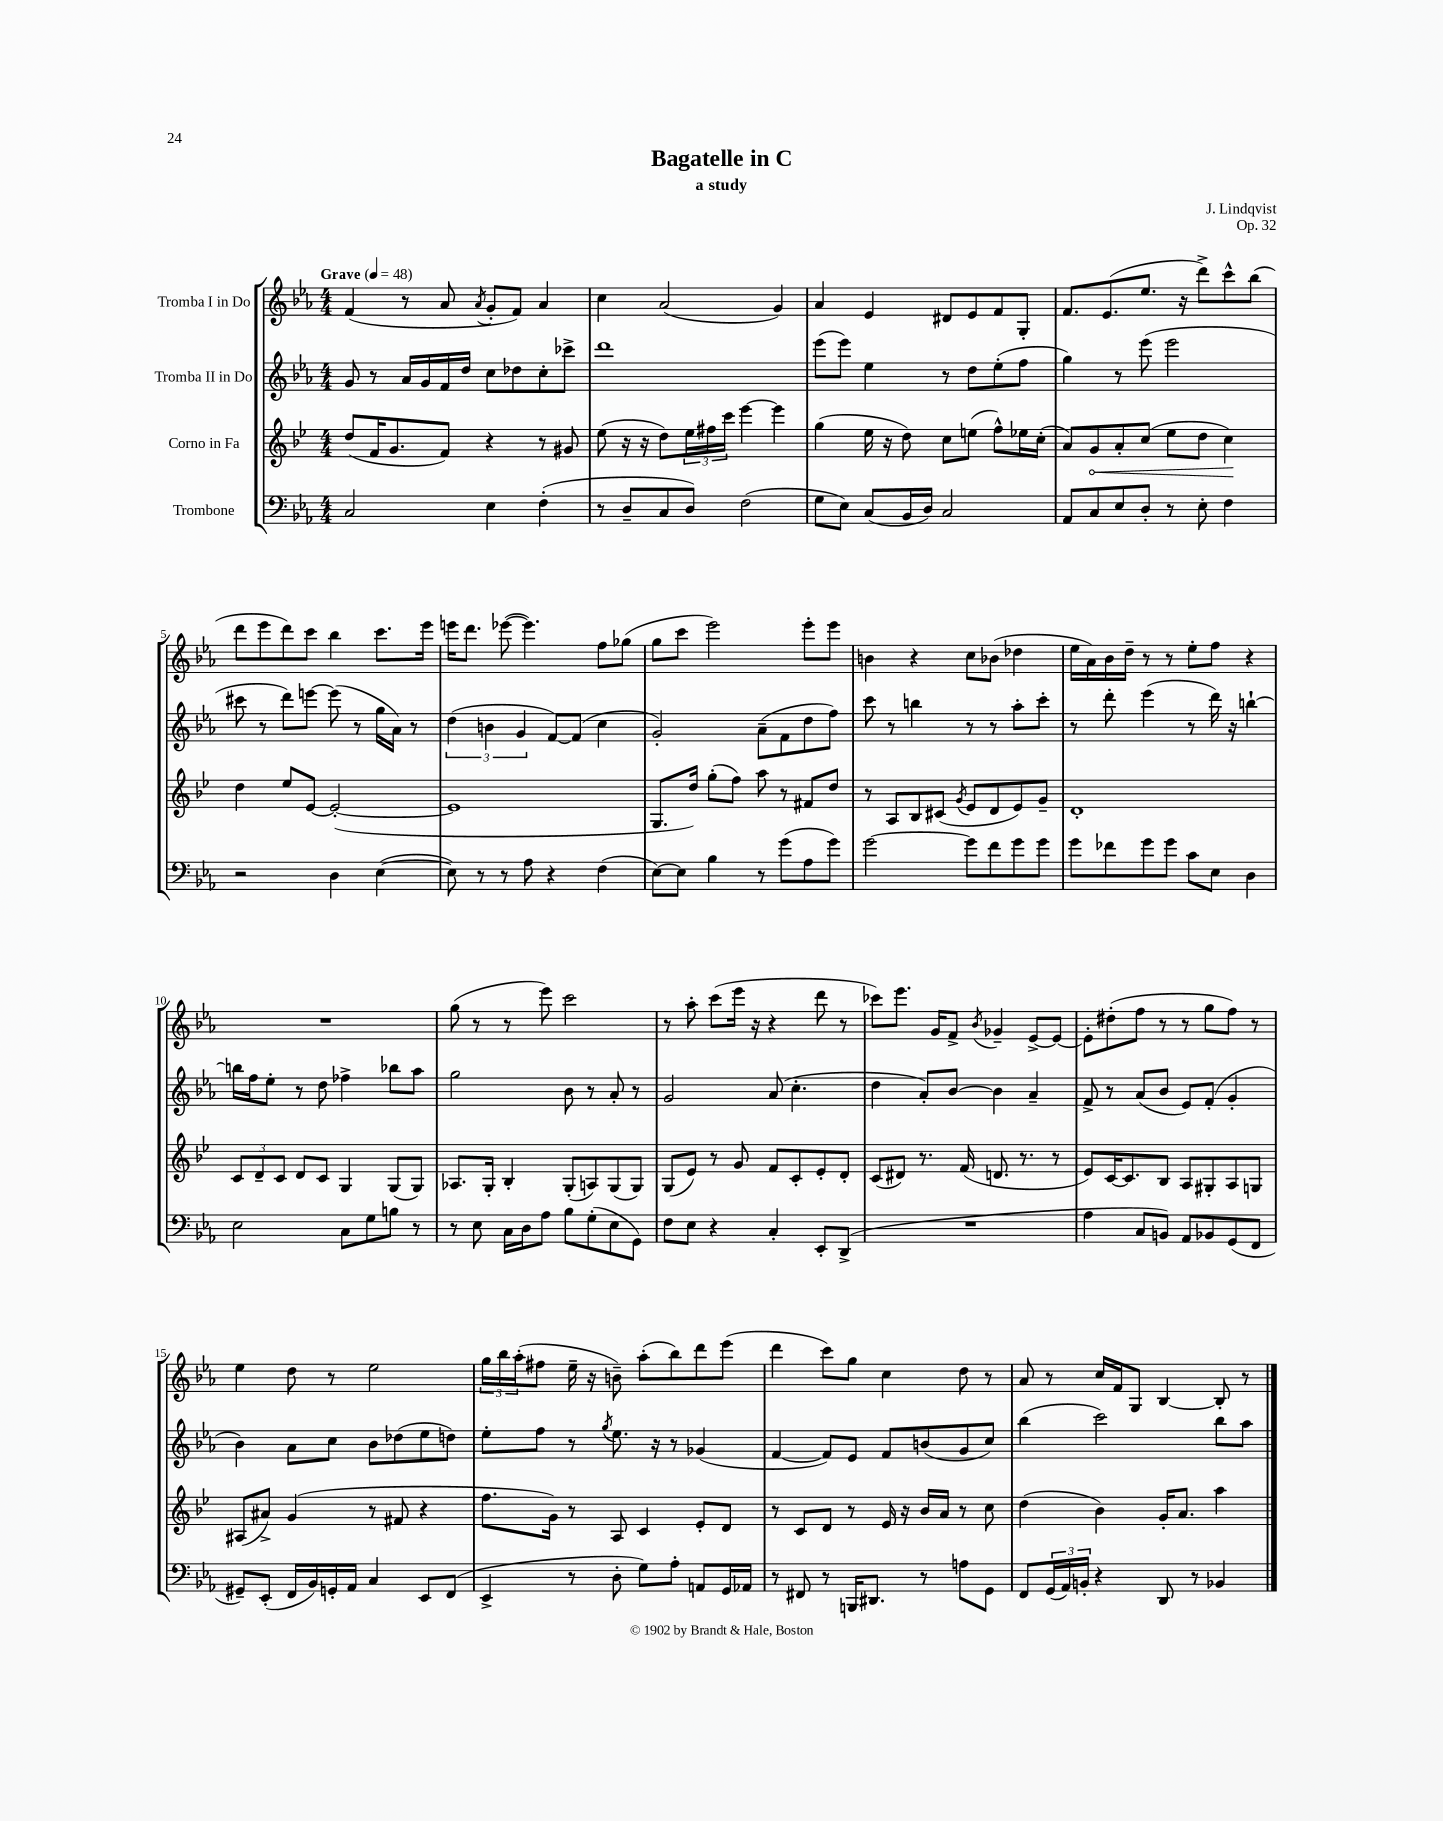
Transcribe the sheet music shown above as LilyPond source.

\header { title = "Bagatelle in C" composer = "J. Lindqvist" subtitle = "a study" opus = "Op. 32" }
<<
\new StaffGroup <<
\new Staff = "s0" \with { instrumentName = "Tromba I in Do" } {
    \clef treble \key ees \major \numericTimeSignature \time 4/4 \tempo "Grave" 4 = 48
    f'4( r8 aes'8 \acciaccatura { aes'8 } g'8-. f'8) aes'4 |
    c''4 aes'2( g'4) |
    aes'4 ees'4 dis'8 ees'8 f'8 g8-. |
    f'8. ees'8.( ees''8. r16 d'''8->) c'''8-^ bes''8( |
    d'''8 ees'''8 d'''8) c'''8 bes''4 c'''8. ees'''16 |
    e'''16 d'''8. ees'''8~( ees'''4.) f''8 ges''8( |
    g''8 c'''8 ees'''2) ees'''8-. ees'''8 |
    b'4 r4 c''8 bes'8( des''4 |
    ees''16 aes'16) bes'16 d''16-- r8 r8 ees''8-. f''8 r4 |
    R1 |
    g''8( r8 r8 ees'''8) c'''2 |
    r8 aes''8-. c'''8( ees'''16 r16 r4 d'''8 r8 |
    ces'''8) ees'''8. g'16 f'8-> \acciaccatura { bes'8 } ges'4-- ees'8~-> ees'8~ |
    ees'8-. dis''8-.( f''8 r8 r8 g''8 f''8) r8 |
    ees''4 d''8 r8 ees''2 |
    \tuplet 3/2 { g''16 bes''16 aes''16-.( } fis''8 ees''16-- r16 b'8--) aes''8-.( bes''8) d'''8 ees'''8( |
    d'''4 c'''8) g''8 c''4 d''8 r8 |
    aes'8 r8 c''16 f'16 g8 bes4~ bes8-. r8 \bar "|." |
}
\new Staff = "s1" \with { instrumentName = "Tromba II in Do" } {
    \clef treble \key ees \major \numericTimeSignature \time 4/4
    g'8 r8 aes'16 g'16 f'16 d''16 c''8 des''8 c''8-. ces'''8-> |
    d'''1 |
    ees'''8( ees'''8) ees''4 r8 d''8 ees''8-.( f''8 |
    g''4) r8 ees'''8( ees'''2 |
    cis'''8 r8 d'''8) e'''8~ e'''8( r8 g''16 aes'16) r8 |
    \tuplet 3/2 { d''4( b'4 g'4 } f'8~) f'8( c''4 |
    g'2-.) aes'8--( f'8 d''8 f''8) |
    c'''8 r8 b''4 r8 r8 aes''8-. c'''8-. |
    r8 d'''8-. ees'''4( r8 d'''16) r16 b''4~-! |
    b''16 f''16 ees''8-. r8 d''8 fes''4-> bes''8 aes''8 |
    g''2 bes'8 r8 aes'8-. r8 |
    g'2 aes'8( c''4.-. |
    d''4 aes'8-.) bes'8~ bes'4 aes'4-- |
    f'8-> r8 aes'8( bes'8 ees'8) f'8-.( g'4-. |
    bes'4) aes'8 c''8 bes'8 des''8( ees''8 d''8) |
    ees''8-. f''8 r8 \acciaccatura { g''8 } ees''8. r16 r8 ges'4( |
    f'4~ f'8) ees'8 f'8 b'8( g'8 c''8) |
    bes''4( c'''2) bes''8 aes''8 \bar "|." |
}
\new Staff = "s2" \with { instrumentName = "Corno in Fa" } {
    \clef treble \key bes \major \numericTimeSignature \time 4/4
    d''8( f'16 g'8. f'8) r4 r8 gis'8 |
    ees''8( r16 r16 d''8) \tuplet 3/2 { ees''16 fis''16 c'''16 } ees'''4~ ees'''4 |
    g''4( ees''16 r16 d''8) c''8 e''8( f''8-^) ees''16 c''16-.( |
    a'8) \once \override Hairpin.circled-tip = ##t g'8\< a'8-. c''8( ees''8 d''8 c''4\!) |
    d''4 ees''8 ees'8~ ees'2~-.( |
    ees'1 |
    g8. d''16) g''8-.( f''8) a''8 r8 fis'8 d''8 |
    r8 a8 bes8 cis'8( \acciaccatura { g'8 } ees'8 d'8 ees'8) g'8-- |
    d'1-. |
    \tuplet 3/2 { c'8 d'8-- c'8 } d'8 c'8 g4 g8( g8) |
    aes8. g16-. bes4-. g8-.( a8) g8( g8) |
    g8( ees'8) r8 g'8 f'8 c'8-. ees'8-. d'8-. |
    c'8( dis'8) r8. f'16( d'8. r8. r8 |
    ees'8) c'16~ c'8. bes8 a8 gis8-. a8 g8 |
    ais8( ais'8->) g'4( r8 fis'8 r4 |
    f''8. g'16) r8 a8 c'4 ees'8-. d'8 |
    r8 c'8 d'8 r8 ees'16 r16 bes'16 a'16 r8 c''8 |
    d''4( bes'4) g'16-. a'8. a''4 \bar "|." |
}
\new Staff = "s3" \with { instrumentName = "Trombone" } {
    \clef bass \key ees \major \numericTimeSignature \time 4/4
    c2 ees4 f4-.( |
    r8 d8-- c8 d8) f2( |
    g8 ees8) c8( bes,16 d16) c2 |
    aes,8 c8 ees8 d8-. r8 ees8-. f4 |
    r2 d4 ees4~( |
    ees8) r8 r8 aes8 r4 f4( |
    ees8~) ees8 bes4 r8 g'8( aes8 g'8) |
    g'2~ g'8 f'8 g'8 g'8 |
    g'8 fes'8 g'8 g'8 c'8 ees8 d4 |
    ees2 c8 g8 b8 r8 |
    r8 ees8 c16 d16 aes8 bes8 g8-.( ees8 g,8) |
    f8 ees8 r4 c4-. ees,8-. d,8->( |
    R1 |
    aes4 c8 b,8) aes,8 bes,8 g,8( f,8 |
    gis,8--) ees,8-.( f,16 bes,16) g,16-. aes,16 c4 ees,8 f,8( |
    ees,4-> r8 d8-. g8) aes8-. a,8 g,16 aes,16 |
    r8 fis,8 r8 b,,16 dis,8. r8 a8 g,8 |
    f,8 \tuplet 3/2 { g,16( aes,16) b,16-. } r4 d,8 r8 bes,4 \bar "|." |
}
>>
>>
